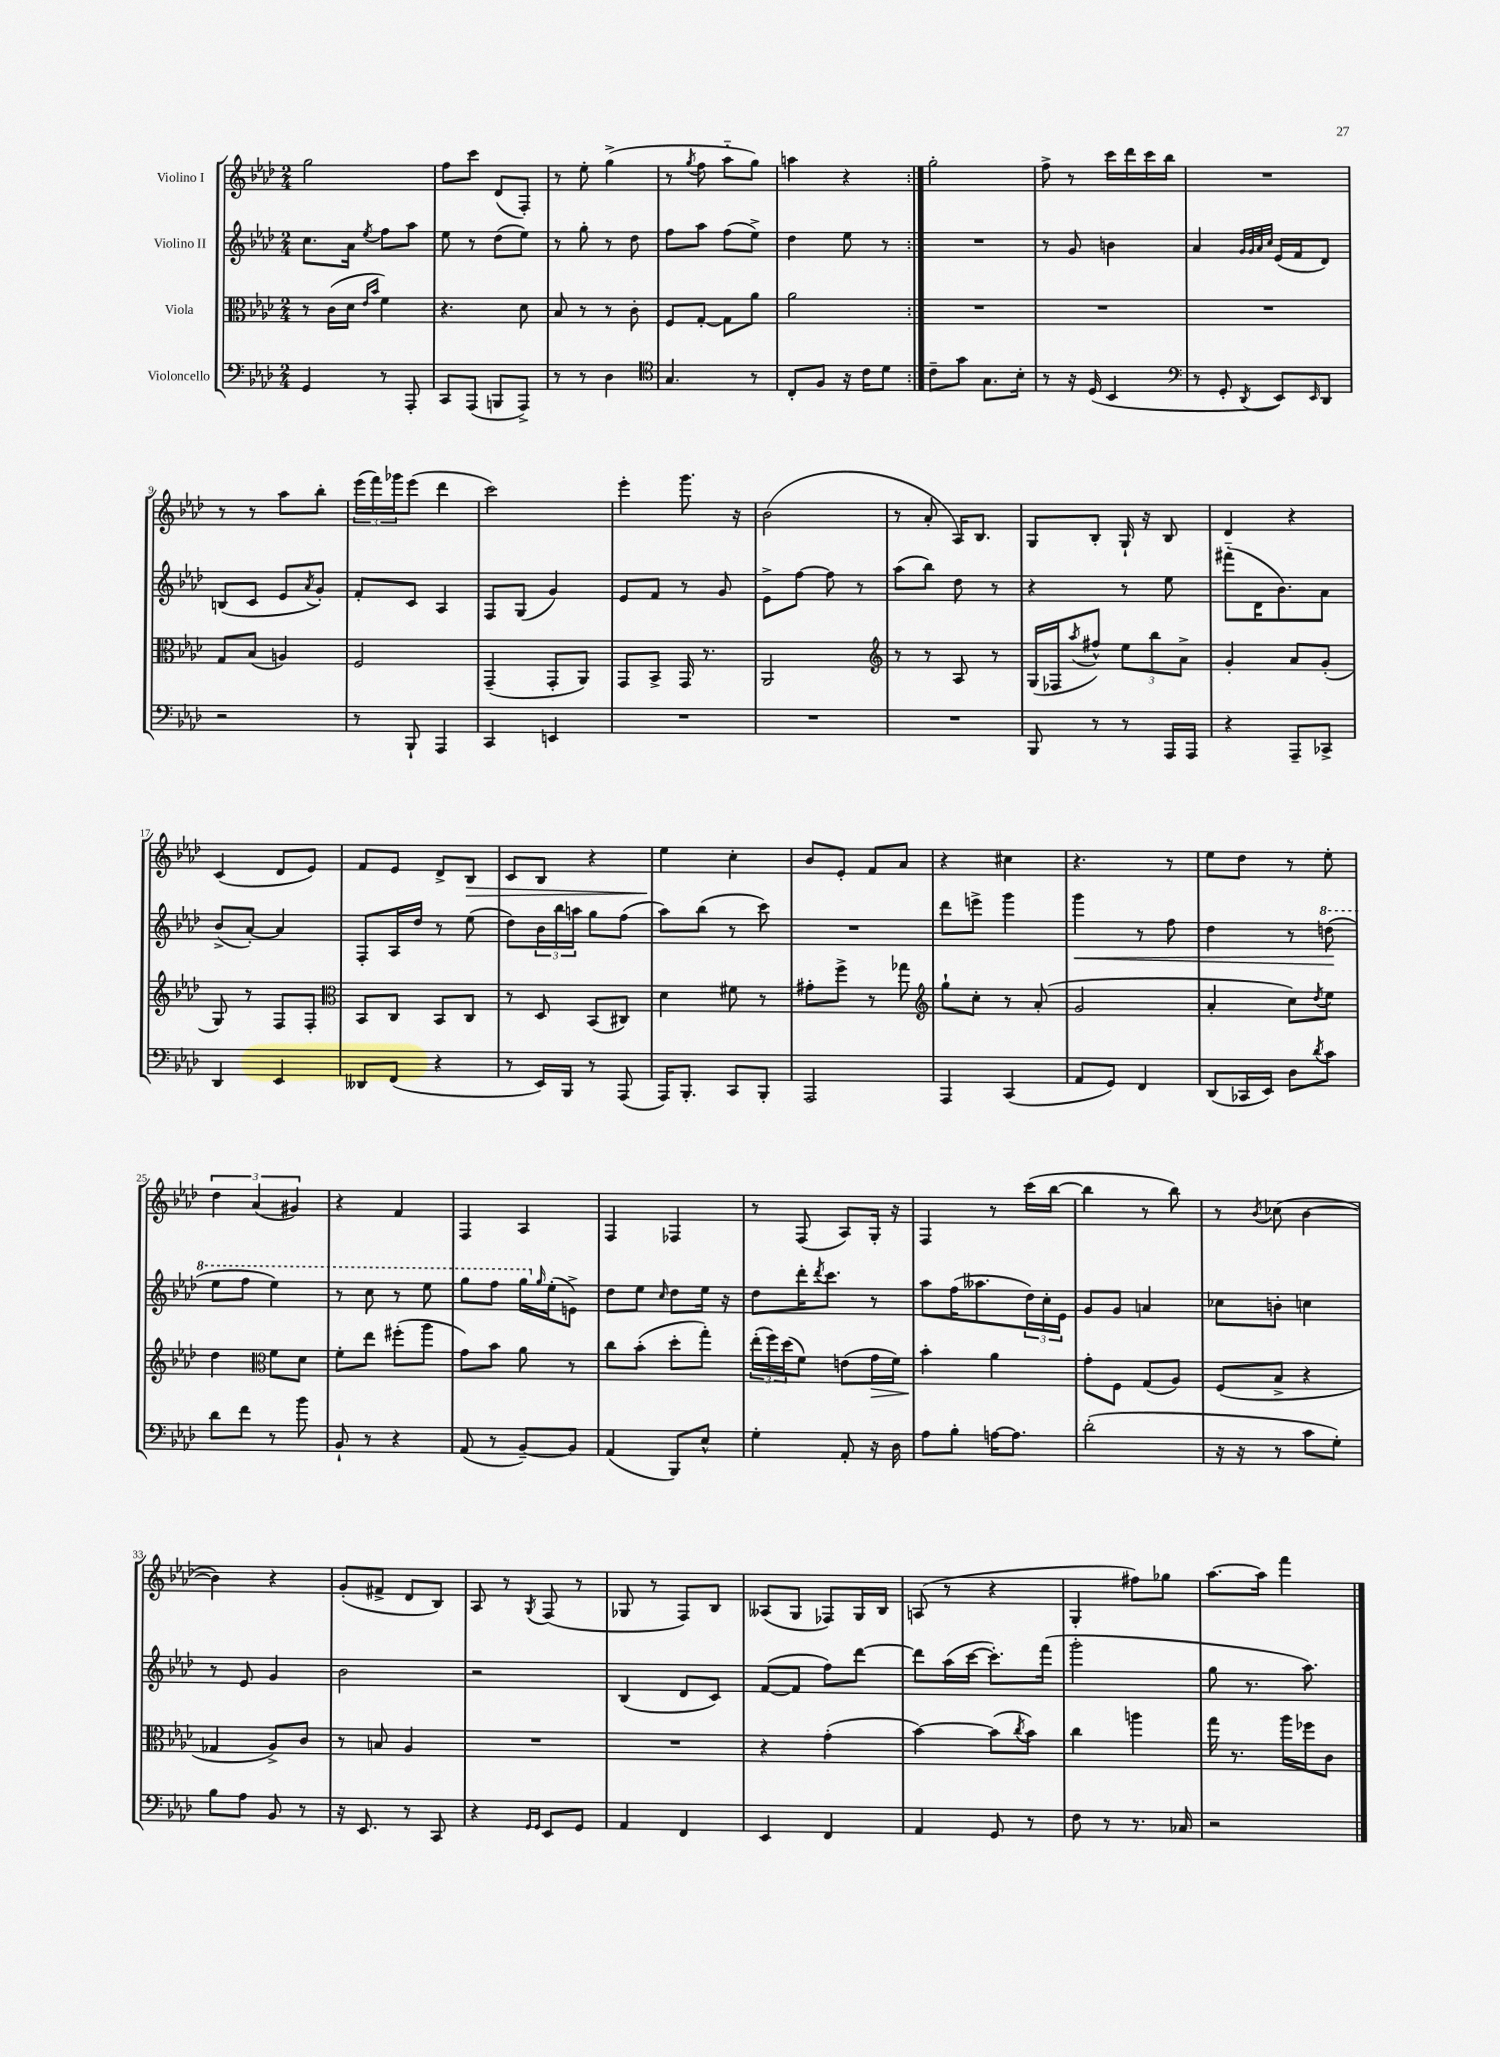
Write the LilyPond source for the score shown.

<<
\new StaffGroup <<
\new Staff = "s0" \with { instrumentName = "Violino I" } {
    \clef treble \key aes \major \numericTimeSignature \time 2/4
    \repeat volta 2 { g''2 |
    f''8 c'''8 des'8( f8-.) |
    r8 ees''8-. g''4->( |
    r8 \acciaccatura { g''8 } f''8 aes''8-_ g''8) |
    a''4 r4 | }
    g''2-. |
    f''8-> r8 c'''16 des'''16 c'''16 bes''16 |
    R2 |
    r8 r8 aes''8 bes''8-. |
    \tuplet 3/2 { ees'''16( f'''16) ges'''16 } ees'''8( des'''4 |
    c'''2) |
    ees'''4-. g'''8. r16 |
    bes'2( |
    r8 aes'8-. aes16) bes8. |
    g8 bes8-. g16-! r16 bes8 |
    des'4 r4 |
    c'4( des'8 ees'8) |
    f'8 ees'8 des'8-> bes8\> |
    c'8 bes8 r4 |
    ees''4\! c''4-. |
    bes'8 ees'8-. f'8 aes'8 |
    r4 cis''4 |
    r4. r8 |
    ees''8 des''8 r8 ees''8-. |
    \tuplet 3/2 { des''4 aes'4( gis'4) } |
    r4 f'4 |
    f4 aes4 |
    f4 fes4 |
    r8 f8( aes8) g16-. r16 |
    f4 r8 c'''16( bes''16~ |
    bes''4 r8 bes''8) |
    r8 \acciaccatura { bes'8 } ces''8( bes'4~ |
    bes'4) r4 |
    g'8-.( fis'8-> des'8 bes8) |
    aes8 r8 \acciaccatura { g8 } f8( r8 |
    ges8 r8 f8) bes8 |
    aeses8( g8 fes8) g16 bes16 |
    a8( r8 r4 |
    g4-. fis''8) ges''8 |
    aes''8.~ aes''16 f'''4 \bar "|." |
}
\new Staff = "s1" \with { instrumentName = "Violino II" } {
    \clef treble \key aes \major \numericTimeSignature \time 2/4
    \repeat volta 2 { c''8. aes'16 \acciaccatura { ees''8 } f''8 aes''8 |
    ees''8 r8 des''8( ees''8) |
    r8 g''8-. r8 des''8 |
    f''8 aes''8 f''8( ees''8->) |
    des''4 ees''8 r8 | }
    R2 |
    r8 g'8 b'4 |
    aes'4 \grace { g'32 g'32 aes'32 c''32 } ees'16( f'16 des'8) |
    b8( c'8 ees'8 \acciaccatura { aes'8 } g'8-.) |
    f'8-. c'8 aes4 |
    f8 g8( g'4) |
    ees'8 f'8 r8 g'8 |
    ees'8-> f''8~ f''8 r8 |
    aes''8( bes''8) des''8 r8 |
    r4 r8 ees''8 |
    fis'''8-_( des'16 bes'8.) aes'8 |
    bes'8->( aes'8~-.) aes'4 |
    f8-. aes16 des''16 r8 ees''8( |
    des''8) \tuplet 3/2 { bes'16 bes''16 a''16 } g''8 f''8( |
    aes''8) bes''8( r8 c'''8) |
    R2 |
    des'''8 e'''8-> g'''4 |
    g'''4\< r8 f''8 |
    des''4 r8 \ottava #1 d'''8\!( |
    ees'''8 f'''8 ees'''4) |
    r8 c'''8 r8 ees'''8 |
    g'''8 f'''8 g'''16 \ottava #0 \grace { g''16 } ees''16-.( e'8->) |
    des''8 ees''8 \grace { c''16 } des''8 ees''16 r16 |
    des''8 des'''16-. \acciaccatura { des'''8 } c'''8. r8 |
    aes''8 f''16( aeses''8. \tuplet 3/2 { des''16) c''16-. ees'16 } |
    g'8 g'8 a'4 |
    ces''8 b'8-. c''4 |
    r8 ees'8 g'4 |
    bes'2 |
    r2 |
    bes4( des'8 c'8) |
    f'8~( f'8 f''8) des'''8~ |
    des'''8 aes''16( c'''16~ c'''8.-.) f'''16( |
    g'''2-. |
    g''8 r8. aes''8.) \bar "|." |
}
\new Staff = "s2" \with { instrumentName = "Viola" } {
    \clef alto \key aes \major \numericTimeSignature \time 2/4
    \repeat volta 2 { r8 c'16( des'16 \grace { ees'16 bes'16 } f'4) |
    r4. des'8 |
    bes8 r8 r8 c'8-. |
    f8 g8~-. g8 aes'8 |
    aes'2 | }
    R2 |
    R2 |
    R2 |
    g8 bes8( a4) |
    f2 |
    g,4--( g,8-. aes,8) |
    g,8 bes,8-> g,16 r8. |
    aes,2 |
    \clef treble r8 r8 aes8 r8 |
    g16( fes16 \acciaccatura { aes''8 } fis''8-^) \tuplet 3/2 { ees''8 bes''8 aes'8-> } |
    g'4-. aes'8 g'8-.( |
    g8) r8 f8 f8-. |
    \clef alto bes,8 c8 bes,8 c8 |
    r8 des8 bes,8( cis8) |
    des'4 fis'8 r8 |
    gis'8-. f''8-> r8 ges''8 |
    \clef treble g''8-! c''8-. r8 aes'8-.( |
    g'2 |
    aes'4-. c''8) \acciaccatura { des''8 } ees''8 |
    des''4 \clef alto f'8 des'8 |
    f'8-. ees''8 fis''8-.( aes''8 |
    g'8) bes'8 aes'8 r8 |
    c''8 bes'8-.( des''8-. g''8-.) |
    \tuplet 3/2 { ees''16-.( f''16) des''16( } f'8) e'8( g'16\> f'16) |
    bes'4-.\! aes'4 |
    g'8-. f8 g8( aes8) |
    f8( bes8-> r4 |
    ges4 aes8->) c'8 |
    r8 b8 aes4 |
    R2 |
    R2 |
    r4 g'4-.( |
    bes'4~) bes'8( \acciaccatura { c''8 } bes'8) |
    c''4 a''4 |
    g''16 r8. aes''16 fes''16 c'8 \bar "|." |
}
\new Staff = "s3" \with { instrumentName = "Violoncello" } {
    \clef bass \key aes \major \numericTimeSignature \time 2/4
    \repeat volta 2 { g,4 r8 aes,,8-. |
    c,8 aes,,8( b,,8 aes,,8->) |
    r8 r8 des4 |
    \clef tenor g4. r8 |
    c8-. f8 r16 c'16 des'8 | }
    c'8-- g'8 g8. bes16-. |
    r8 r16 des16( bes,4 |
    \clef bass r8 g,8-. \acciaccatura { des,8 } ees,8) \grace { ees,16 } des,8 |
    r2 |
    r8 bes,,8-! aes,,4 |
    c,4 e,4 |
    R2 |
    R2 |
    R2 |
    bes,,8 r8 r8 aes,,16 aes,,16 |
    r4 aes,,8-- ces,8-> |
    des,4 ees,4 |
    deses,8 f,8( r4 |
    r8 ees,16) bes,,16 r8 aes,,8( |
    aes,,16) bes,,8.-. c,8 bes,,8-. |
    aes,,2 |
    aes,,4 c,4( |
    aes,8 g,8) f,4 |
    des,8( ces,16 ees,16) des8 \acciaccatura { des'8 } c'8 |
    des'8 f'8 r8 bes'8 |
    bes,8-! r8 r4 |
    aes,8( r8 bes,8~--) bes,8 |
    aes,4( bes,,8) ees8-^ |
    g4-. aes,8-. r16 des16 |
    aes8 bes8-. a16~ a8. |
    des'2-.( |
    r16 r16 r8 c'8 g8-.) |
    bes8 aes8 bes,8 r8 |
    r16 ees,8. r8 c,8 |
    r4 \grace { g,16 g,16 } ees,8 g,8 |
    aes,4 f,4 |
    ees,4 f,4 |
    aes,4 g,8 r8 |
    f8 r8 r8. ces16 |
    r2 \bar "|." |
}
>>
>>
